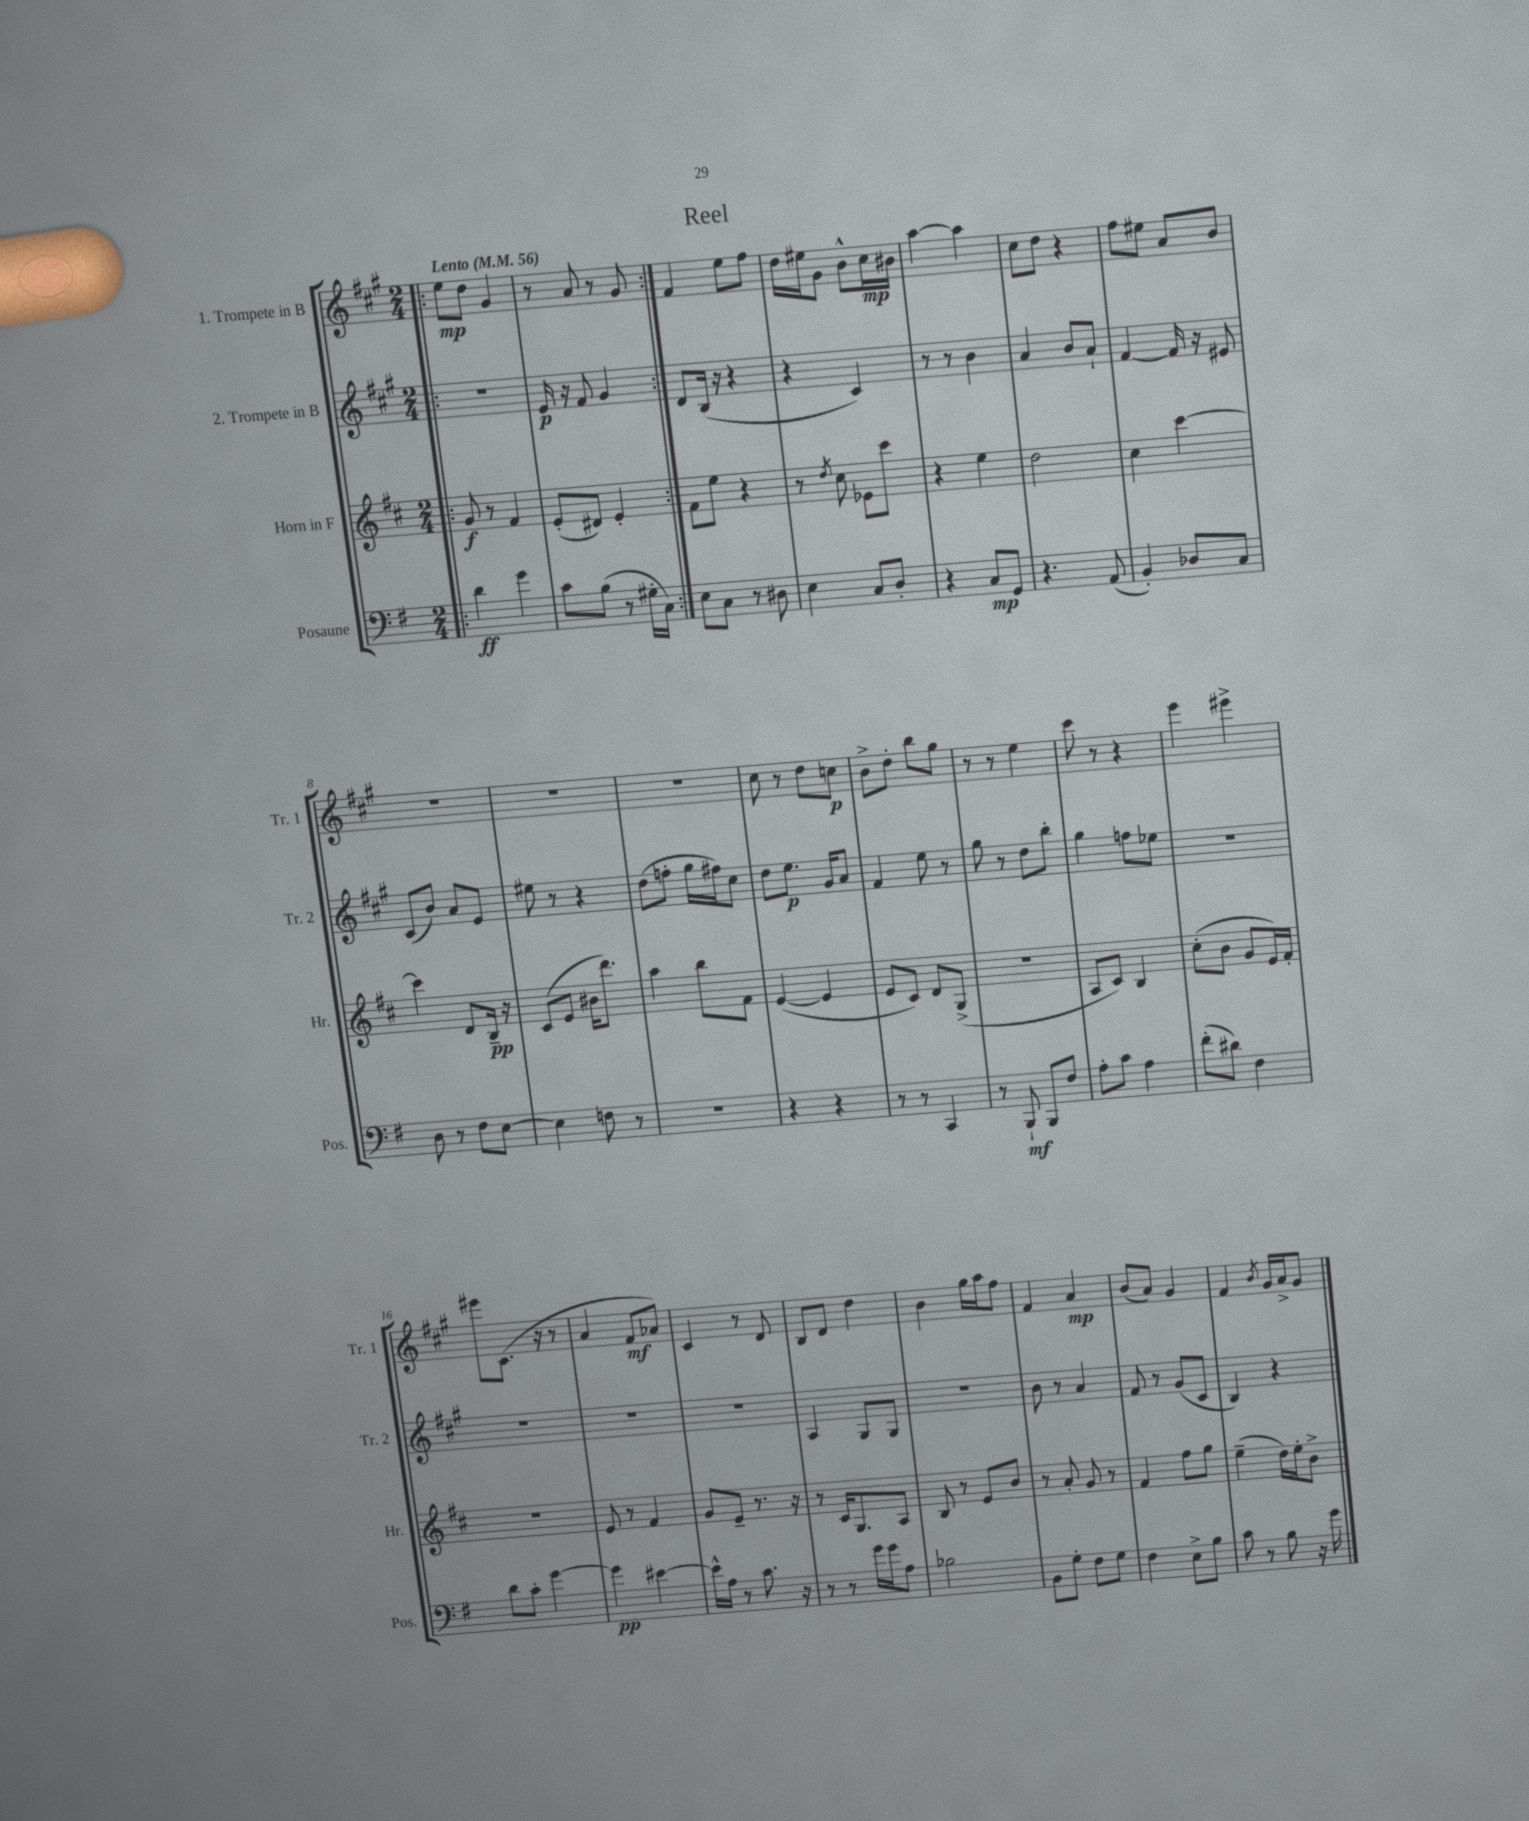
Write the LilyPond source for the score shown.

\header { title = "Reel" }
<<
\new StaffGroup <<
\new Staff = "s0" \with { instrumentName = "1. Trompete in B" shortInstrumentName = "Tr. 1" } {
    \clef treble \key a \major \numericTimeSignature \time 2/4 \tempo "Lento" 4 = 56
    \repeat volta 2 { \bar ".|:" e''8\mp d''8 gis'4 |
    r8 a'8 r8 gis'8 | }
    fis'4 e''8 fis''8 |
    d''16 eis''16 gis'8 b'8-^ cis''16\mp bis'16 |
    a''4~ a''4 |
    cis''8 d''8 r4 |
    fis''8 eis''8 a'8 b'8 |
    r2 |
    r2 |
    r2 |
    cis''8 r8 d''8 c''8\p |
    b'8-> d''8-. b''8 gis''8 |
    r8 r8 e''4 |
    cis'''8 r8 r4 |
    e'''4 eis'''4-> |
    eis'''8 cis'8.( r16 r8 |
    a'4 fis'8\mf aes'8) |
    cis'4 r8 d'8 |
    b8 d'8 d''4 |
    b'4 gis''16 a''16 fis''8 |
    fis'4 a'4\mp |
    b'8( a'8) gis'4 |
    fis'4 \acciaccatura { b'8 } gis'16 a'16-> gis'8 \bar "|." |
}
\new Staff = "s1" \with { instrumentName = "2. Trompete in B" shortInstrumentName = "Tr. 2" } {
    \clef treble \key a \major \numericTimeSignature \time 2/4
    \repeat volta 2 { \bar ".|:" R2 |
    e'16\p r16 fis'8 gis'4 | }
    d'8 b16( r16 r4 |
    r4 cis'4) |
    r8 r8 b'4 |
    a'4 b'8 a'8-! |
    fis'4~ fis'16 r16 eis'8 |
    cis'8( b'8) a'8 e'8 |
    eis''8 r8 r4 |
    d''8( f''8-. gis''16 fis''16) cis''8 |
    d''8 e''8.\p gis'16 a'8 |
    fis'4 e''8 r8 |
    gis''8 r8 d''8 b''8-. |
    gis''4 f''8 ees''8 |
    R2 |
    R2 |
    R2 |
    R2 |
    a4 gis8 gis8 |
    R2 |
    b'8 r8 a'4 |
    fis'8 r8 gis'8( cis'8 |
    b4) r4 \bar "|." |
}
\new Staff = "s2" \with { instrumentName = "Horn in F" shortInstrumentName = "Hr." } {
    \clef treble \key d \major \numericTimeSignature \time 2/4
    \repeat volta 2 { \bar ".|:" g'8\f r8 fis'4 |
    e'8-.( dis'8) e'4-. | }
    fis'8 e''8 r4 |
    r8 \acciaccatura { d''8 } cis''8 ees'8 cis'''8 |
    r4 e''4 |
    d''2 |
    cis''4 cis'''4~ |
    cis'''4 d'8 b16--\pp r16 |
    cis'8( e'8 bis'16 d'''8.) |
    a''4 b''8 fis'8 |
    e'4~( e'4 |
    e'8 cis'8) d'8 g8->( |
    r2 |
    a8 cis'8) b4 |
    cis''8-.( b'8 g'8 e'16) fis'16-. |
    r2 |
    e'8 r8 fis'4 |
    g'8 e'8-- r8. r16 |
    r8 cis'16 g8. a8 |
    b8 r8 e'8 b'8 |
    r8 a'8-. g'8 r8 |
    fis'4 fis''8 g''8 |
    e''4--( d''16) e''16-. b'8-> \bar "|." |
}
\new Staff = "s3" \with { instrumentName = "Posaune" shortInstrumentName = "Pos." } {
    \clef bass \key g \major \numericTimeSignature \time 2/4
    \repeat volta 2 { \bar ".|:" d'4\ff g'4 |
    c'8 b8( r8 gis16-. c16) | }
    e8 c8 r8 dis8 |
    e4 c8 d8-. |
    r4 c8\mp g,8 |
    r4. a,8( |
    b,4-.) des8 c8 |
    d8 r8 fis8 e8~ |
    e4 f8 r8 |
    R2 |
    r4 r4 |
    r8 r8 c,4 |
    r8 b,,8-!\mf b,,8 fis8 |
    a8-. c'8 a4 |
    fis'8-.( dis'8) fis4 |
    d'8 c'8-. g'4~ |
    g'4\pp eis'4~ |
    eis'16-^ a16 r8 c'8. r16 |
    r8 r8 g'16 g'16 a8 |
    bes2 |
    b,8 g8-. fis8 g8 |
    fis4 e8-> b8 |
    c'8 r8 b8 r16 g'16 \bar "|." |
}
>>
>>
